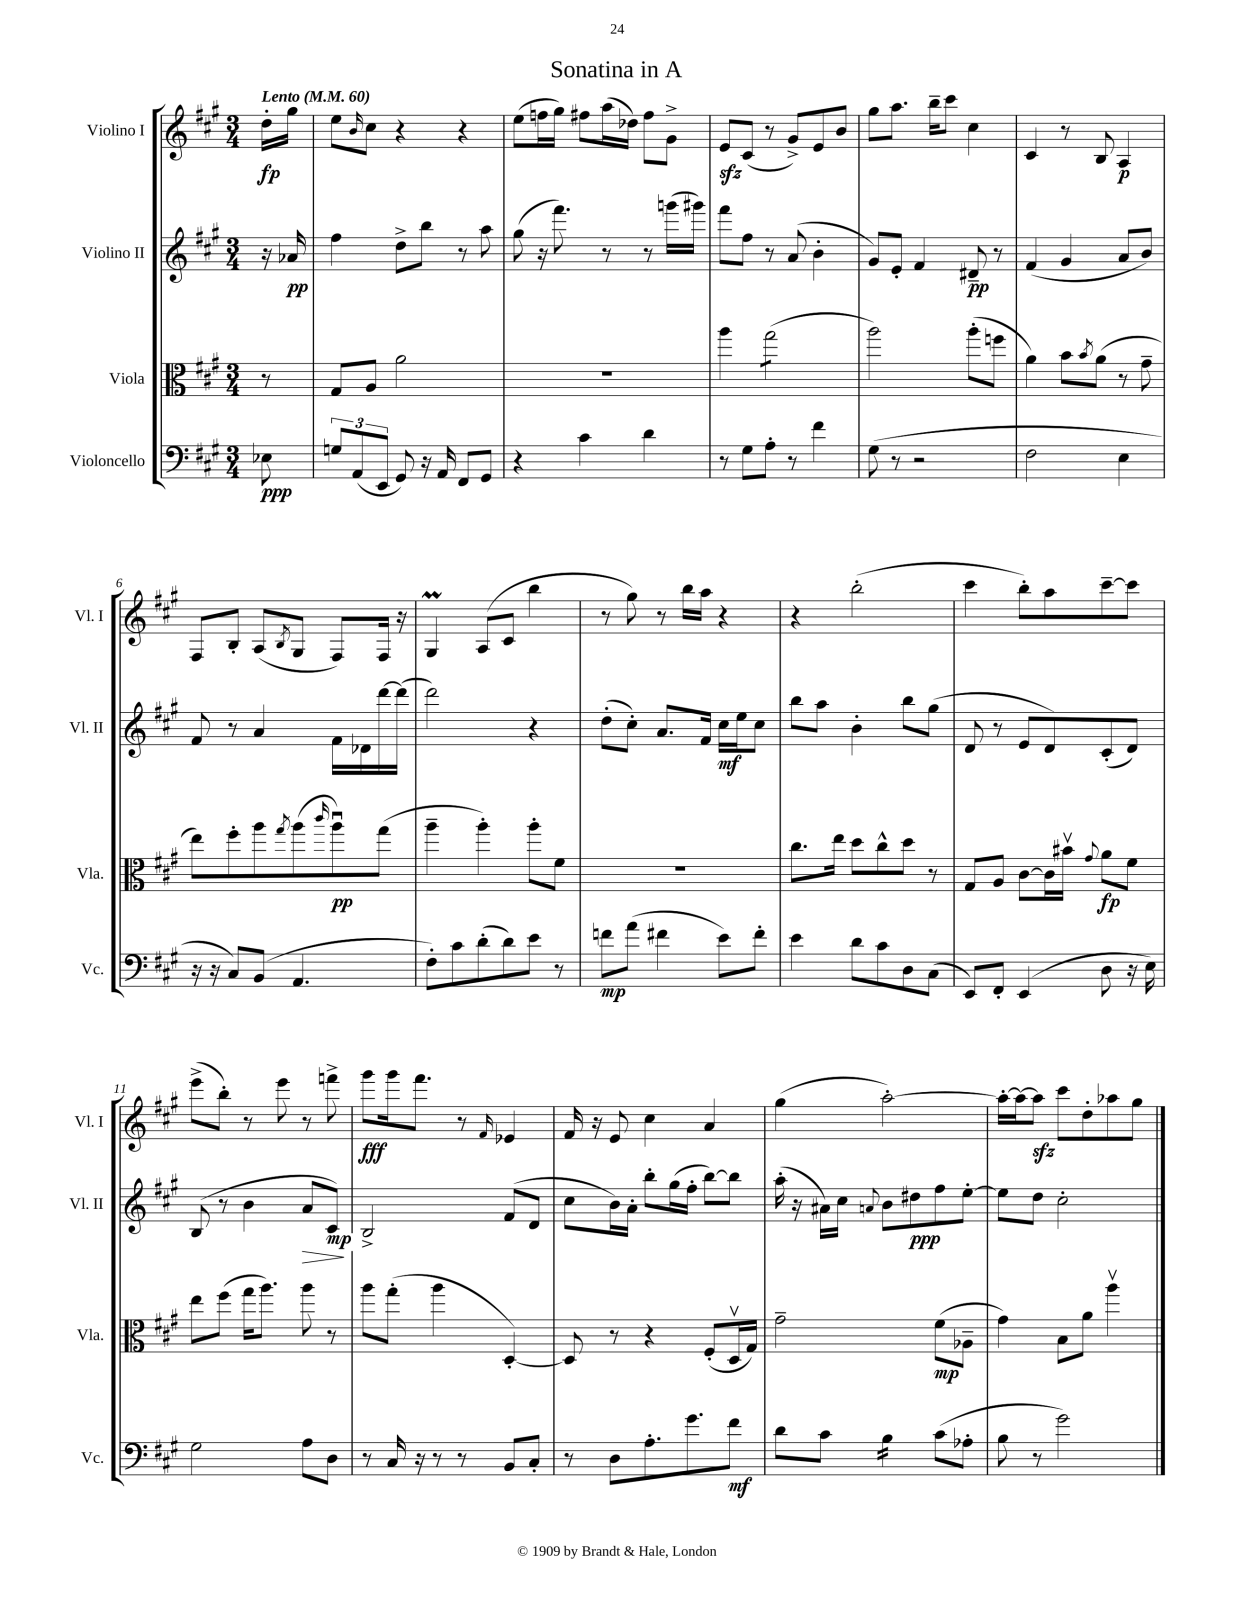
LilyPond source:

\header { title = "Sonatina in A" }
<<
\new StaffGroup <<
\new Staff = "s0" \with { instrumentName = "Violino I" shortInstrumentName = "Vl. I" } {
    \clef treble \key a \major \numericTimeSignature \time 3/4 \partial 8 \tempo "Lento" 4 = 60
    d''16-.\fp gis''16 |
    e''8 \grace { b'16 } cis''8 r4 r4 |
    e''8( f''16 gis''16) fis''8 a''16( des''16) fis''8 gis'8-> |
    e'8\sfz cis'8( r8 gis'8->) e'8 b'8 |
    gis''8 a''8. b''16-- cis'''8 cis''4 |
    cis'4 r8 b8 a4\p |
    fis8 b8-. a8( \acciaccatura { b8 } gis8 fis8) fis16 r16 |
    gis4\prall a8( cis'8 b''4 |
    r8 gis''8) r8 b''16 a''16 r4 |
    r4 b''2-.( |
    cis'''4 b''8-.) a''8 cis'''8~-- cis'''8 |
    e'''8->( b''8-.) r8 e'''8 r8 f'''8-> |
    gis'''8\fff gis'''16 fis'''8. r8 \grace { fis'16 } ees'4 |
    fis'16 r16 e'8 cis''4 a'4 |
    gis''4( a''2~-.) |
    a''16~-. a''16~ a''8\sfz cis'''8 d''8-. aes''8 gis''8 \bar "|." |
}
\new Staff = "s1" \with { instrumentName = "Violino II" shortInstrumentName = "Vl. II" } {
    \clef treble \key a \major \numericTimeSignature \time 3/4 \partial 8
    r16 aes'16\pp |
    fis''4 d''8-> b''8 r8 a''8 |
    gis''8( r16 fis'''8.) r8 r8 g'''16( gis'''16) |
    fis'''8 fis''8 r8 a'8( b'4-. |
    gis'8) e'8-. fis'4 dis'8--\pp r8 |
    fis'4( gis'4 a'8 b'8) |
    fis'8 r8 a'4 fis'16 des'16 d'''16~ d'''16( |
    d'''2) r4 |
    d''8-.( cis''8-.) a'8. fis'16 cis''16\mf e''16 cis''8 |
    b''8 a''8 b'4-. b''8 gis''8( |
    d'8 r8 e'8 d'8) cis'8-.( d'8) |
    b8( r8 b'4 a'8\> cis'8\mp\!) |
    b2-> fis'8( d'8 |
    cis''8 b'16) a'16-. b''8-. gis''16( fis''16-. b''8~) b''8 |
    a''16-.( r16 ais'16) cis''16 \appoggiatura { a'8 } b'8 dis''8\ppp fis''8 e''8~-. |
    e''8 d''8 cis''2-. \bar "|." |
}
\new Staff = "s2" \with { instrumentName = "Viola" shortInstrumentName = "Vla." } {
    \clef alto \key a \major \numericTimeSignature \time 3/4 \partial 8
    r8 |
    gis8 a8 a'2 |
    R2. |
    a''4 gis''2:8( |
    a''2) a''8-.( f''8 |
    a'4) b'8 \acciaccatura { b'8 } a'8( r8 gis'8-- |
    e''8) fis''8-. a''8 \acciaccatura { gis''8 } a''8( \grace { cis'''16 } a''8\downbow\pp) gis''8( |
    a''4-- a''4-.) a''8-. fis'8 |
    R2. |
    cis''8. e''16 d''8 cis''8-^ d''8 r8 |
    gis8 a8 cis'8~ cis'16 bis'16\upbow \appoggiatura { gis'8 } a'8\fp fis'8 |
    e''8 fis''8( gis''16 a''8.) a''8 r8 |
    a''8 gis''8-.( a''4 d4~-.) |
    d8 r8 r4 fis8-.( d16\upbow gis16) |
    gis'2-- fis'8\mp( aes8-- |
    gis'4) b8 a'8 a''4\upbow \bar "|." |
}
\new Staff = "s3" \with { instrumentName = "Violoncello" shortInstrumentName = "Vc." } {
    \clef bass \key a \major \numericTimeSignature \time 3/4 \partial 8
    ees8\ppp |
    \tuplet 3/2 { g8 a,8( e,8 } gis,8) r16 a,16 fis,8 gis,8 |
    r4 cis'4 d'4 |
    r8 gis8 a8-. r8 fis'4 |
    gis8( r8 r2 |
    fis2 e4 |
    r16 r16 cis8) b,8( a,4. |
    fis8-.) cis'8 d'8-.( d'8) e'8 r8 |
    f'8\mp a'8( fis'4 e'8) fis'8-. |
    e'4 d'8 cis'8 d8 cis8( |
    e,8) fis,8-. e,4( d8 r16 e16) |
    gis2 a8 d8 |
    r8 cis16 r16 r8 r8 b,8 cis8-. |
    r8 d8 a8.-. gis'8. fis'8\mf |
    d'8 cis'8 b4:16 cis'8( aes8-. |
    b8 r8 gis'2) \bar "|." |
}
>>
>>
